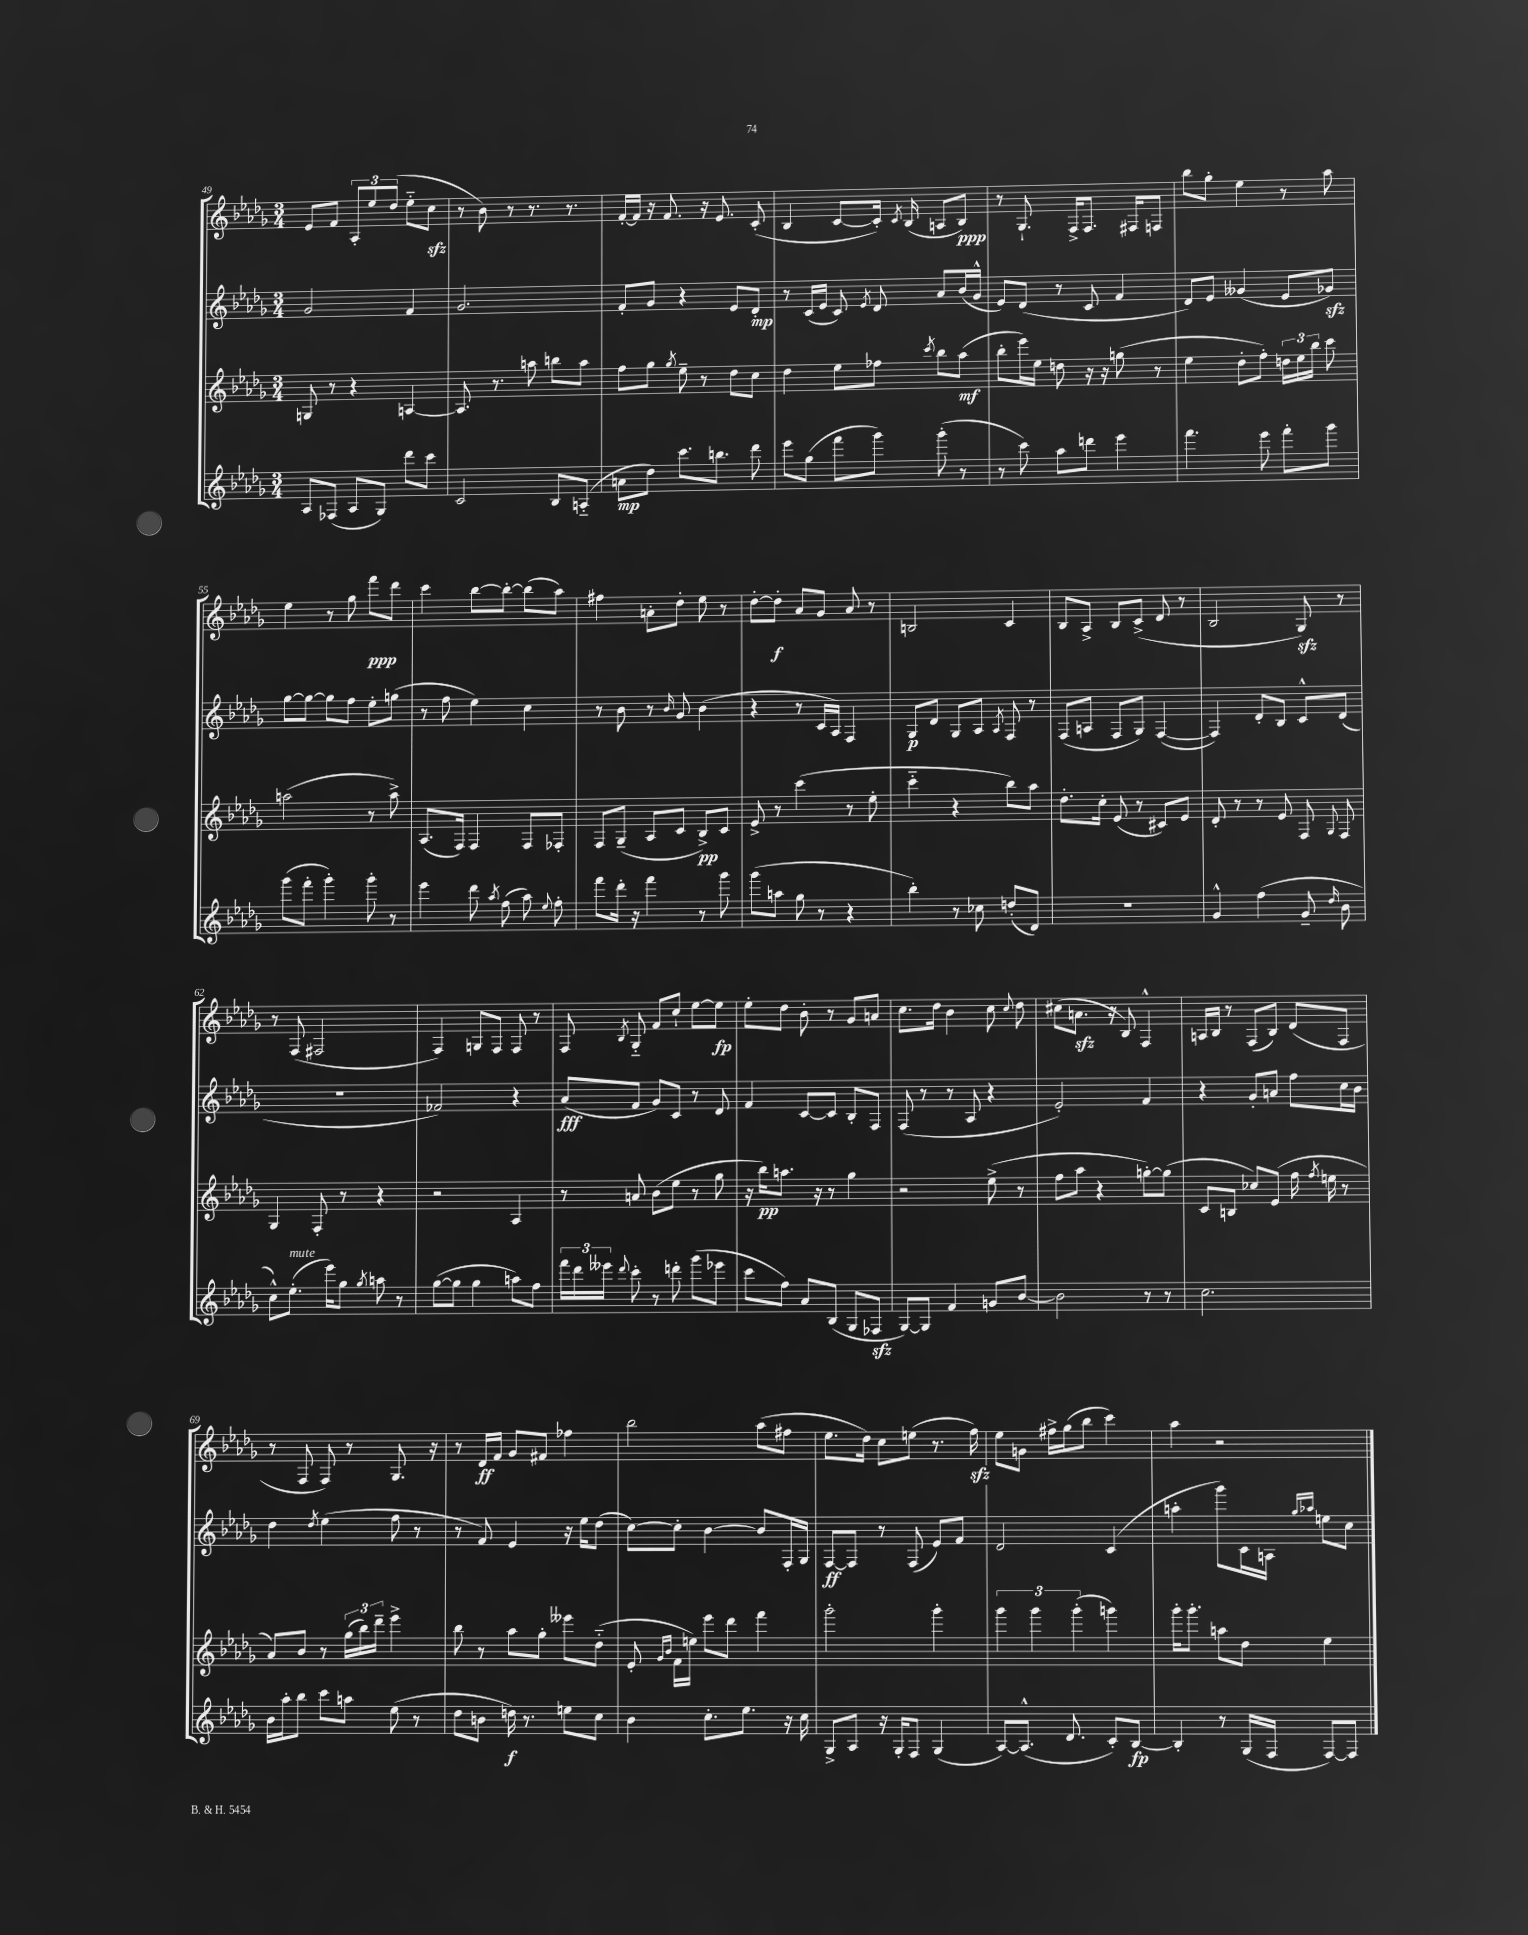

**kern	**kern	**kern	**kern
*staff4	*staff3	*staff2	*staff1
*clefG2	*clefG2	*clefG2	*clefG2
*k[b-e-a-d-g-]	*k[b-e-a-d-g-]	*k[b-e-a-d-g-]	*k[b-e-a-d-g-]
*M3/4	*M3/4	*M3/4	*M3/4
8A-/L	8G/	2g-/	8e-/L
(8F-/J	8r	.	8f/J
8A-/L	4r	.	12A-'/L
.	.	.	12ee-/
8G-/J)	.	.	.
.	.	.	(12dd-/J
8ddd-\L	[4A/	4f/	8ee-'~\L
8ccc\J	.	.	8cc\J
=	=	=	=
2c/	8.A/]	2.g-/	8r
.	.	.	8b-\)
.	8.r	.	.
.	.	.	8r
.	8aa\	.	8.r
8B-/L	8bb\L	.	.
.	.	.	8.r
(8A'~/J	8aa\J	.	.
=	=	=	=
8a\L	8ff\L	8f'/L	[16f'/LL
.	.	.	16f/]JJ
8dd-\J)	8gg-\J	8g-/J	16r
.	.	.	8.f/
.	8qgg-/	.	.
8.ccc\L	8ee-~\	4r	.
.	8r	.	16r
8.bb\J	.	.	8.e-/
.	8dd-\L	8e-/L	.
8ddd-\	8cc\J	8d-'/J	(8c'/
=	=	=	=
8eee-\L	4dd-\	8r	4B-/
(8gg-\J	.	(16c/LL	.
.	.	16e-/JJ	.
8fff\L	8ee-\L	8c/)	[8c/L
.	.	8qe-/	.
8ggg-\J)	8ff-\J	8d-/	16c'/]Jk)
.	.	.	8qc/
.	.	.	(16B-/
.	8qccc/	.	.
(8ggg-'\	8bb-\L	8a-/L	8A/L
8r	(8aa-\J	(16b-/L	8B-/J)
.	.	16g-^^/JJ	.
=	=	=	=
8r	8bb-'\L	8e-/L)	8r
8ccc\)	16eee-\L)	(8d-/J	8.G-`/
.	16ee-\JJ	.	.
8aa-\L	8dd\	8r	.
.	.	.	16F^/LK
8ddd\J	16r	8c/	8.F/J
.	16r	.	.
4eee-\	(8gg\	4f/	.
.	.	.	16F#/LK
.	8r	.	8F/J
=	=	=	=
4.fff\	4ee-\	8d-/L)	8bb-\L
.	.	8e-/J	8gg-'\J
.	8dd-'\L	(4g--/	4ee-\
8eee-\	8ff'\J)	.	.
8fff'\L	24dd\LL	8e-/L	8r
.	24ee-\	.	.
.	24bb-\JJ	.	.
8ggg-\J	8ccc\	8g-/J)	8aa-\
=	=	=	=
(8ggg-\L	(2aa\	[8gg-\L	4ee-\
8fff'\J	.	8gg-\_J	.
4ggg-'\)	.	8gg-\]L	8r
.	.	8ff\J	8gg-\
8ggg-'\	8r	8ee-'\L	8fff\L
8r	8aa^\)	(8gg\J	8ddd-\J
=	=	=	=
4eee-\	(8.A-/L	8r	4ccc\
.	.	8ff\	.
.	16F/Jk)	.	.
8ddd-\	4F/	4ee-\)	[8bb-\L
8qaa-/	.	.	.
(8ff\	.	.	8bb-'\_J
8aa-\)	8F/L	4cc\	(8bb-\]L
8qqee-/	.	.	.
8ff'\	8F-'/J	.	8aa-\J)
=	=	=	=
8fff\L	8F/L	8r	4ff#\
16ddd-'\Jk	(8G-~/J	8b-\	.
16r	.	.	.
4fff\	8A-/L	8r	8a'\L
.	.	16qqb-/	.
.	8c/J	8g-/	8dd-'\J
8r	8B-^/L)	(4b-\	8ee-\
8ggg-\	8c/J	.	8r
=	=	=	=
(8ggg-\L	8e-^/	4r	[8dd-'\L
8aa\J	8r	.	8dd-'\]J
8gg-\	(4ccc\	8r	8a-/L
8r	.	16c/LL	8g-/J
.	.	16A-/JJ)	.
4r	8r	4F/	8a-/
.	8ee-'\	.	8r
=	=	=	=
4bb-'\)	4ccc'~\	8G-/L	2B/
.	.	8d-/J	.
8r	4r	8G-/L	.
8cc-\	.	8A-/J	.
.	.	8qA-/	.
(8dd'/L	8bb-\L)	8F/	4c/
8d-/J)	8aa-\J	8r	.
=	=	=	=
2.r	8.dd-'\L	(8F/L	8B-/L
.	.	8A/J	8A-^/J
.	16cc'\Jk	.	.
.	(8e-/	8F/L	8B-/L
.	8r	8G-/J)	(8c^/J
.	8c#/L)	([4F/	8d-/
.	8e-/J	.	8r
=	=	=	=
4g-^^/	8d-'/	4F/])	2B-/
.	8r	.	.
(4ff\	8r	8d-'/L	.
.	8e-/	8B-/J	.
8g-~/	8F/	8c^^/L	8G-/)
16qqdd-/	8qqG-/	.	.
8b-\	8F/	(8d-/J	8r
=	=	=	=
8cc^^\L)	4G-/	2.r	8r
(8.ee-'\J	.	.	(8F/
.	8F'/	.	2F#/
16eee-\LK)	.	.	.
8gg-\J	8r	.	.
8qgg-/	.	.	.
8aa\	4r	.	.
8r	.	.	.
=	=	=	=
([8gg-\L	2r	2f-/)	4F/)
8gg-\]J	.	.	.
4gg-\	.	.	8G/L
.	.	.	8F/J
8aa\L)	4A-/	4r	8F/
8ff\J	.	.	8r
=	=	=	=
24fff\LL	8r	(8a-/L	8F/
24ddd-\	.	.	.
24eee--\JJ	.	.	.
8qqddd-/	.	.	8qB-/
8ccc'\	8a/	8f/J	8G-'~/
8r	(8b-\L	8g-/L)	8f/L
8ddd'\	8ee-\J	8c/J	8cc`/J
(8ggg-\L	8r	8r	[8ee-\L
8eee-\J	8gg-\	8d-/	8ee-\]J
=	=	=	=
8ccc\L	16r	4f/	8ee-'\L
.	16bb-\LK)	.	.
8ff\J)	8.aa\J	.	8dd-\J
8a-/L	.	[8c/L	8b-'\
.	16r	.	.
(8B-/J	8r	8c/]J	8r
8G-/L	4gg-\	8B-'/L	8g-/L
8F-/J	.	8F/J	8a/J
=	=	=	=
[8G-/L)	2r	(8F/	8.cc\L
8G-/]J	.	8r	.
.	.	.	16dd-\Jk
4f/	.	8r	4b-\
.	.	8A-/	.
8g/L	(8ee-^\	4r	8cc\
.	.	.	8qqcc/
[8b-/J	8r	.	8dd-\
=	=	=	=
2b-\]	8ff\L	2e-'/)	(8cc#\L
.	8aa-\J	.	8.a\J
.	4r	.	.
.	.	.	16r
.	.	.	8B-/)
8r	[8gg'\L)	4f/	4F^^/
8r	(8gg\]J	.	.
=	=	=	=
2.cc\	8c/L	4r	16A/LL
.	.	.	16B-/JJ
.	8B/J	.	8r
.	8cc-/L)	8g-'/L	(8F/L
.	(8e-/J	8a/J	8B-/J)
.	16ff\	8ff\L	(8d-/L
.	8qff/	.	.
.	16ee\	.	.
.	8r	16cc\L	8F/J
.	.	16b-\JJ	.
=	=	=	=
16b-\LL	8a-/L)	4dd-\	8r
16aa-'\J	.	.	.
8bb-\J	8b-/J	.	8F/
.	.	8qdd-/	.
8ccc\L	8r	(4ee-\	8F/)
8aa\J	(24gg-\LL	.	8r
.	24bb-\)	.	.
.	24ddd-~\JJ	.	.
(8ee-\	4eee-^\	8ff\	8.G-/
8r	.	8r	.
.	.	.	16r
=	=	=	=
8dd-\L	8bb-\	8r	8r
8b\J	8r	8f/)	16d-/LL
.	.	.	16f/JJ
16dd\)	8aa-\L	4e-/	8g-/L
8.r	.	.	.
.	8gg-'\J	.	8f#/J
8ee\L	8eee--\L	16r	4ff-\
.	.	16ee-\LK	.
8cc\J	(8dd-'~\J	(8dd-\J	.
=	=	=	=
4b-\	8e-'/	[8cc\L)	2bb-\
.	16qqg-/LL	.	.
.	16qqb-/JJ	.	.
.	16f\LL	8cc'\]J	.
.	16ee\JJ)	.	.
8.cc'\L	8eee-\L	[4b-\	.
.	8ddd-\J	.	.
8.ee-\J	.	.	.
.	4fff\	8b-/]L	(8aa-\L
16r	.	16F'/L	8ff#\J
16cc\	.	16G-/JJ	.
=	=	=	=
8G-^/L	2ggg-'\	[8F/L	8.ee-\L
8A-/J	.	8F/]J	.
.	.	.	16dd-\Jk)
16r	.	8r	8cc\L
16G-'/LK	.	.	.
8F/J	.	(8F/	(8ee\J
(4G-/	4ggg-'\	8e-/L)	8.r
.	.	8f/J	.
.	.	.	16ff\)
=	=	=	=
[8A-/L)	6ggg-\	2d-/	8ee-\L
(8.A-^^/]J	.	.	8g\J
.	6ggg-\	.	.
.	.	.	16ff#^\LL
8.d-/	.	.	(16gg-\J
.	(6ggg-'\	.	.
.	.	.	8bb-\J
8c'/L)	4ggg\)	(4c/	4ccc\)
[8B-/J	.	.	.
=	=	=	=
4B-'/]	16ggg-'\LK	4aa'\	4aa-\
.	8.ggg-'\J	.	.
8r	8aa\L	8ggg-\L)	2r
(16G-/LL	8dd-\J	16c\L	.
16F/JJ	.	16A\JJ	.
.	.	16qqgg-/LL	.
.	.	16qqaa-/JJ	.
[8F/L)	4ee-\	8ee\L	.
8F/]J	.	8cc\J	.
==	==	==	==
*-	*-	*-	*-
